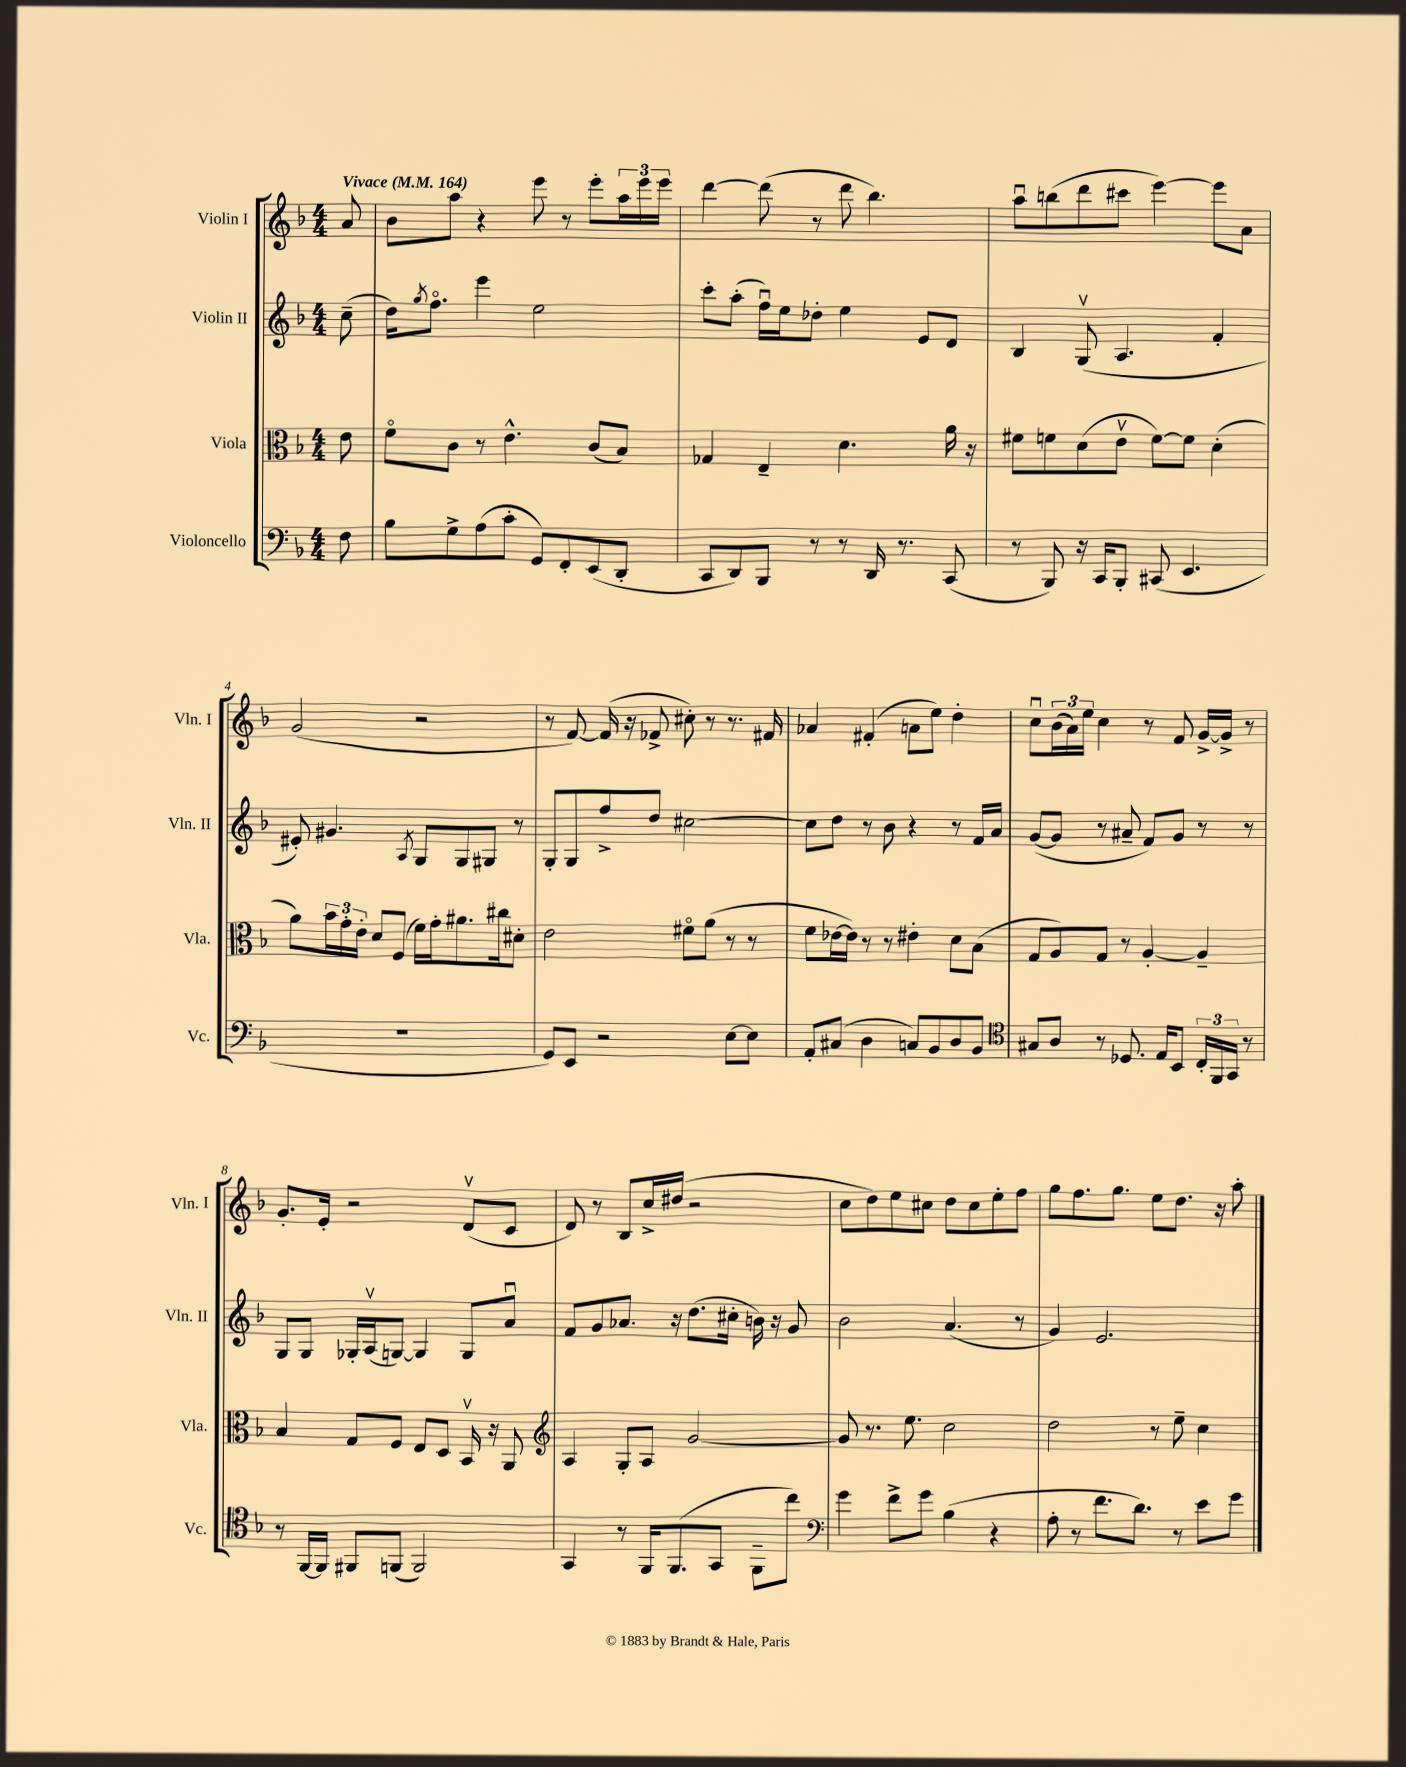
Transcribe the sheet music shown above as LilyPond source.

<<
\new StaffGroup <<
\new Staff = "s0" \with { instrumentName = "Violin I" shortInstrumentName = "Vln. I" } {
    \clef treble \key f \major \numericTimeSignature \time 4/4 \partial 8 \tempo "Vivace" 4 = 164
    a'8 |
    bes'8 a''8 r4 e'''8 r8 e'''8-. \tuplet 3/2 { a''16 e'''16 e'''16 } |
    d'''4~ d'''8( r8 d'''8 bes''4.) |
    a''8\downbow b''8( d'''8 cis'''8 e'''4~) e'''8 a'8 |
    g'2( r2 |
    r8 f'8~) f'16( r16 fes'8-> cis''8-.) r8 r8. fis'16 |
    aes'4 fis'4-.( a'8 e''8) d''4-. |
    c''8\downbow \tuplet 3/2 { bes'16( a'16) e''16 } c''4 r8 f'8 g'16~-> g'16-> r8 |
    g'8.-. e'16-. r2 d'8\upbow( c'8 |
    d'8) r8 bes8 c''16-> dis''16( r2 |
    c''8 d''8) e''8 cis''8 d''8 cis''8 e''8-. f''8 |
    g''8 f''8. g''8. e''8 d''8. r16 a''8-. \bar "|." |
}
\new Staff = "s1" \with { instrumentName = "Violin II" shortInstrumentName = "Vln. II" } {
    \clef treble \key f \major \numericTimeSignature \time 4/4 \partial 8
    c''8--( |
    d''16) \acciaccatura { g''8 } f''8.\flageolet e'''4 e''2 |
    c'''8-. a''8-.( f''16\downbow) e''16 des''8-. e''4 e'8 d'8 |
    bes4 g8\upbow( a4. f'4-. |
    eis'8-.) gis'4. \acciaccatura { a8 } g8 g8 gis8 r8 |
    g8-. g8 f''8-> d''8 cis''2~ |
    cis''8 d''8 r8 bes'8 r4 r8 f'16 a'16 |
    g'8~( g'8 r8 ais'8-- f'8) g'8 r8 r8 |
    g8 g8 ges16-. a16\upbow( g8~) g4 g8 a'8\downbow |
    f'8 g'8 aes'8. r16 d''8.( cis''16-. b'16) r16 g'8 |
    bes'2 a'4.( r8 |
    g'4) e'2. \bar "|." |
}
\new Staff = "s2" \with { instrumentName = "Viola" shortInstrumentName = "Vla." } {
    \clef alto \key f \major \numericTimeSignature \time 4/4 \partial 8
    e'8 |
    f'8\flageolet c'8 r8 e'4.-^ c'8( bes8) |
    ges4 e4-- d'4. a'16 r16 |
    fis'8 f'8 d'8( e'8\upbow f'8~) f'8 d'4-.( |
    a'8) \tuplet 3/2 { bes'16 g'16-. e'16-. } d'8 f8( f'16) g'16-. ais'8. cis''16 dis'8-. |
    e'2 fis'8\flageolet a'8( r8 r8 |
    f'8 ees'16~ ees'16) r8 r8 eis'4-. d'8 bes8( |
    g8 a8) g8 r8 a4~-. a4-- |
    bes4 g8 f8 e8 d8 bes,16\upbow r16 a,8 |
    \clef treble a4 g8-. a8 g'2~ |
    g'8 r8. e''8. c''2 |
    d''2 r8 e''8-- c''4 \bar "|." |
}
\new Staff = "s3" \with { instrumentName = "Violoncello" shortInstrumentName = "Vc." } {
    \clef bass \key f \major \numericTimeSignature \time 4/4 \partial 8
    f8 |
    bes8 g8-> a8( c'8-. g,8) f,8-. e,8( d,8-. |
    c,8 d,8) bes,,8 r8 r8 d,16 r8. c,8( |
    r8 bes,,8) r16 c,16 bes,,8-. cis,8( e,4. |
    r1 |
    g,8) e,8 r2 e8~ e8 |
    a,8-. cis8( d4 c8) bes,8 d8 bes,8 |
    \clef tenor gis8 a8 r8 des8. e16 bes,8 \tuplet 3/2 { c16-. f,16 g,16 } r8 |
    r8 f,16~ f,16 fis,8 f,8( f,2) |
    g,4 r8 f,16 f,8.( g,8 f,8-- c''8) |
    \clef bass g'4 f'8-> g'8 bes4( r4 |
    a8-. r8 f'8. d'8.) r8 e'8 g'8 \bar "|." |
}
>>
>>
